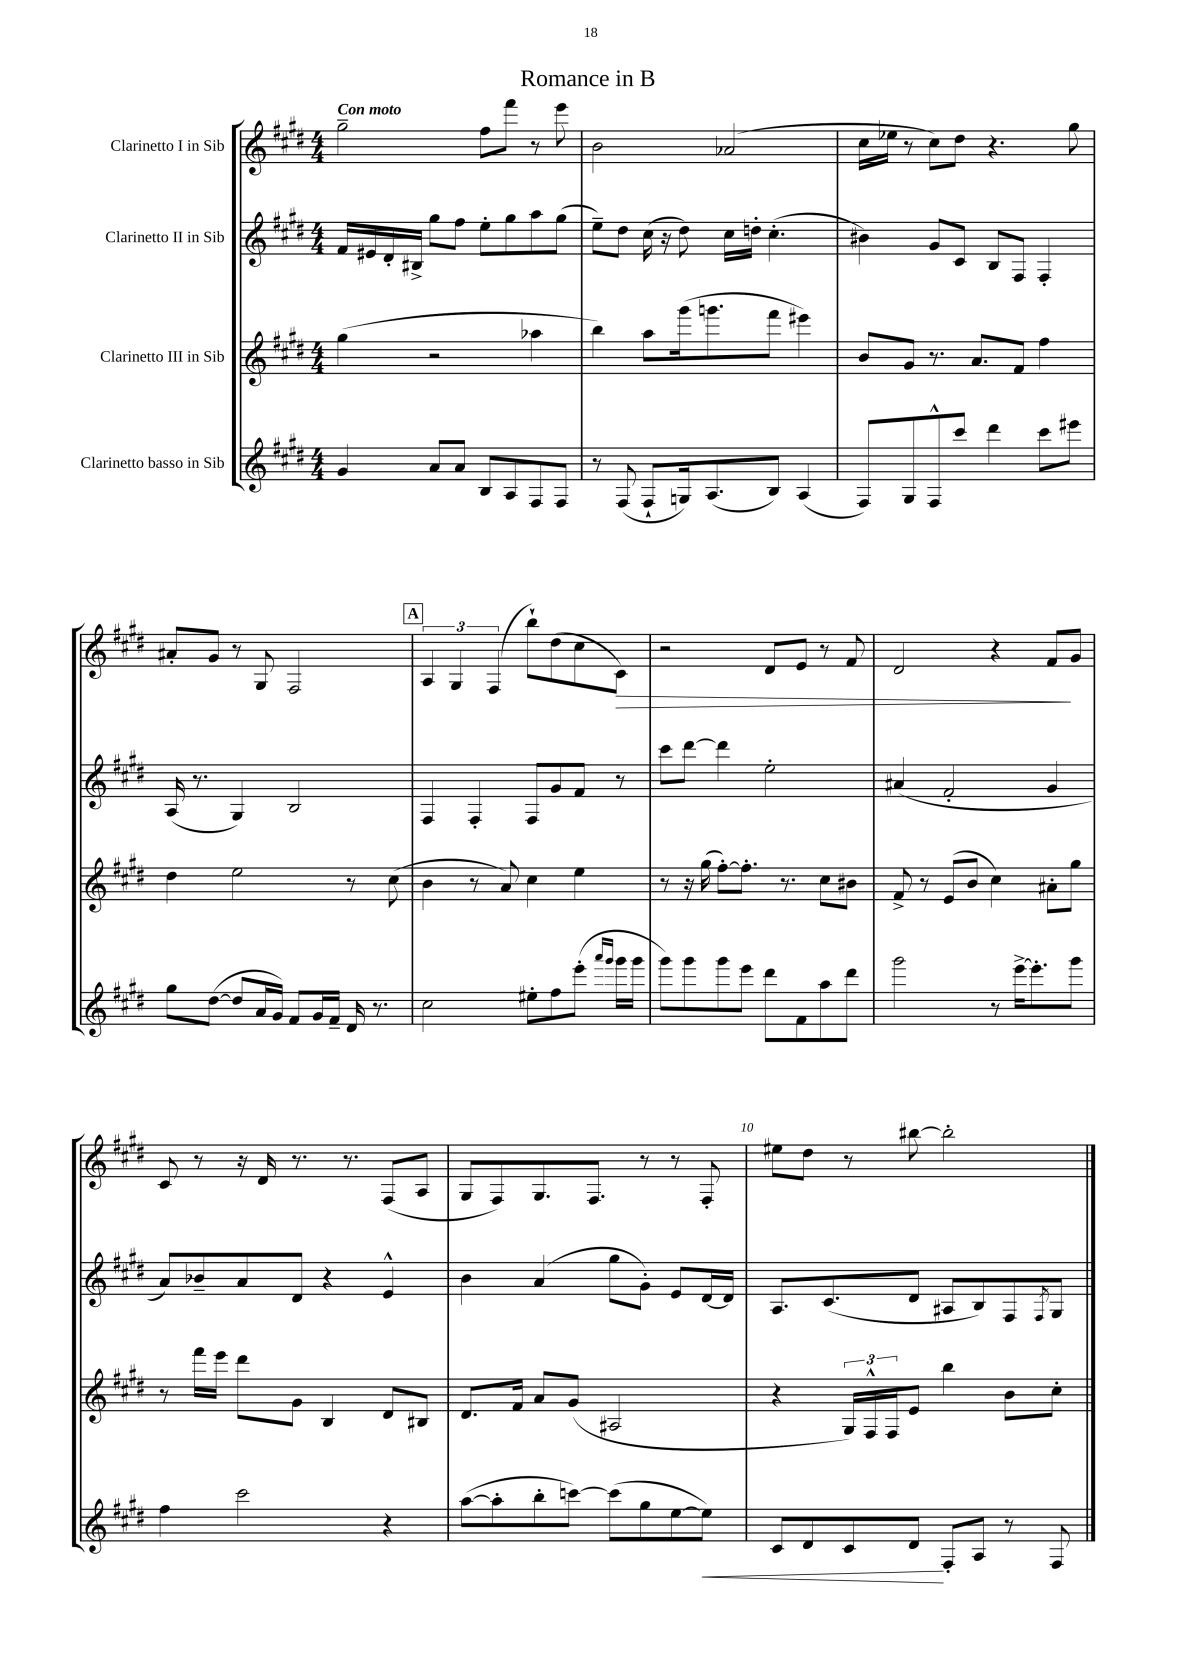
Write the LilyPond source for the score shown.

\header { title = "Romance in B" }
<<
\new StaffGroup <<
\new Staff = "s0" \with { instrumentName = "Clarinetto I in Sib" } {
    \clef treble \key e \major \numericTimeSignature \time 4/4 \tempo "Con moto"
    gis''2-- fis''8 fis'''8 r8 e'''8 |
    b'2 aes'2( |
    cis''16 ees''16 r8 cis''8) dis''8 r4. gis''8 |
    ais'8-. gis'8 r8 gis8 fis2 |
    \mark \markup { \box "A" } \tuplet 3/2 { a4 gis4 fis4( } b''8-!) dis''8( cis''8 cis'8\>) |
    r2 dis'8 e'8 r8 fis'8 |
    dis'2 r4 fis'8\! gis'8 |
    cis'8 r8 r16 dis'16 r8. r8. fis8( a8 |
    gis8 fis8) gis8. fis8. r8 r8 fis8-. |
    eis''8 dis''8 r8 bis''8~ bis''2-. \bar "|." |
}
\new Staff = "s1" \with { instrumentName = "Clarinetto II in Sib" } {
    \clef treble \key e \major \numericTimeSignature \time 4/4
    fis'16 eis'16 dis'16-. bis16-> gis''8 fis''8 e''8-. gis''8 a''8 gis''8( |
    e''8--) dis''8 cis''16( r16 dis''8) cis''16 d''16-. cis''4.-.( |
    bis'4) gis'8 cis'8 b8 fis8 fis4-. |
    a16( r8. gis4) b2 |
    \mark \markup { \box "A" } fis4 fis4-. fis8 gis'8 fis'8 r8 |
    cis'''8 dis'''8~ dis'''4 e''2-. |
    ais'4( fis'2-. gis'4 |
    a'8) bes'8-- a'8 dis'8 r4 e'4-^ |
    b'4 a'4( gis''8 gis'8-.) e'8 dis'16~ dis'16 |
    a8. cis'8.( dis'8 ais8 b8) fis8 \acciaccatura { fis8 } gis8 \bar "|." |
}
\new Staff = "s2" \with { instrumentName = "Clarinetto III in Sib" } {
    \clef treble \key e \major \numericTimeSignature \time 4/4
    gis''4( r2 aes''4 |
    b''4) a''8 gis'''16( g'''8. fis'''8 eis'''4) |
    b'8 gis'8 r8. a'8. fis'8 fis''4 |
    dis''4 e''2 r8 cis''8( |
    \mark \markup { \box "A" } b'4 r8 a'8) cis''4 e''4 |
    r8 r16 gis''16( fis''8~-.) fis''8.-. r8. cis''8 bis'8 |
    fis'8-> r8 e'8( b'8 cis''4) ais'8-. gis''8 |
    r8 fis'''16 e'''16 dis'''8 gis'8 b4 dis'8 bis8 |
    dis'8. fis'16 a'8 gis'8( ais2 |
    r4 \tuplet 3/2 { gis16) fis16-^ fis16 } e'8 b''4 b'8 cis''8-. \bar "|." |
}
\new Staff = "s3" \with { instrumentName = "Clarinetto basso in Sib" } {
    \clef treble \key e \major \numericTimeSignature \time 4/4
    gis'4 a'8 a'8 b8 a8 fis8 fis8 |
    r8 fis8( fis8-! g16) a8.( b8) a4( |
    fis8) gis8 fis8-^ cis'''8 dis'''4 cis'''8 eis'''8 |
    gis''8 dis''8~( dis''8 a'16 gis'16) fis'8 gis'16 fis'16-- dis'16 r8. |
    \mark \markup { \box "A" } cis''2 eis''8-. fis''8 e'''8-.( \grace { a'''16 gis'''16 } gis'''16 gis'''16 |
    gis'''8) gis'''8 gis'''8 e'''8 dis'''8 fis'8 a''8 dis'''8 |
    gis'''2 r8 e'''16~-> e'''8.-. gis'''8 |
    fis''4 cis'''2 r4 |
    a''8~( a''8-. b''8-. c'''8~) c'''8( gis''8 e''8~ e''8\<) |
    cis'8 dis'8 cis'8 dis'8\! fis8-. a8 r8 fis8 \bar "|." |
}
>>
>>
\layout { \context { \Score \override BarNumber.break-visibility = ##(#f #t #t) barNumberVisibility = #(every-nth-bar-number-visible 5) } }
